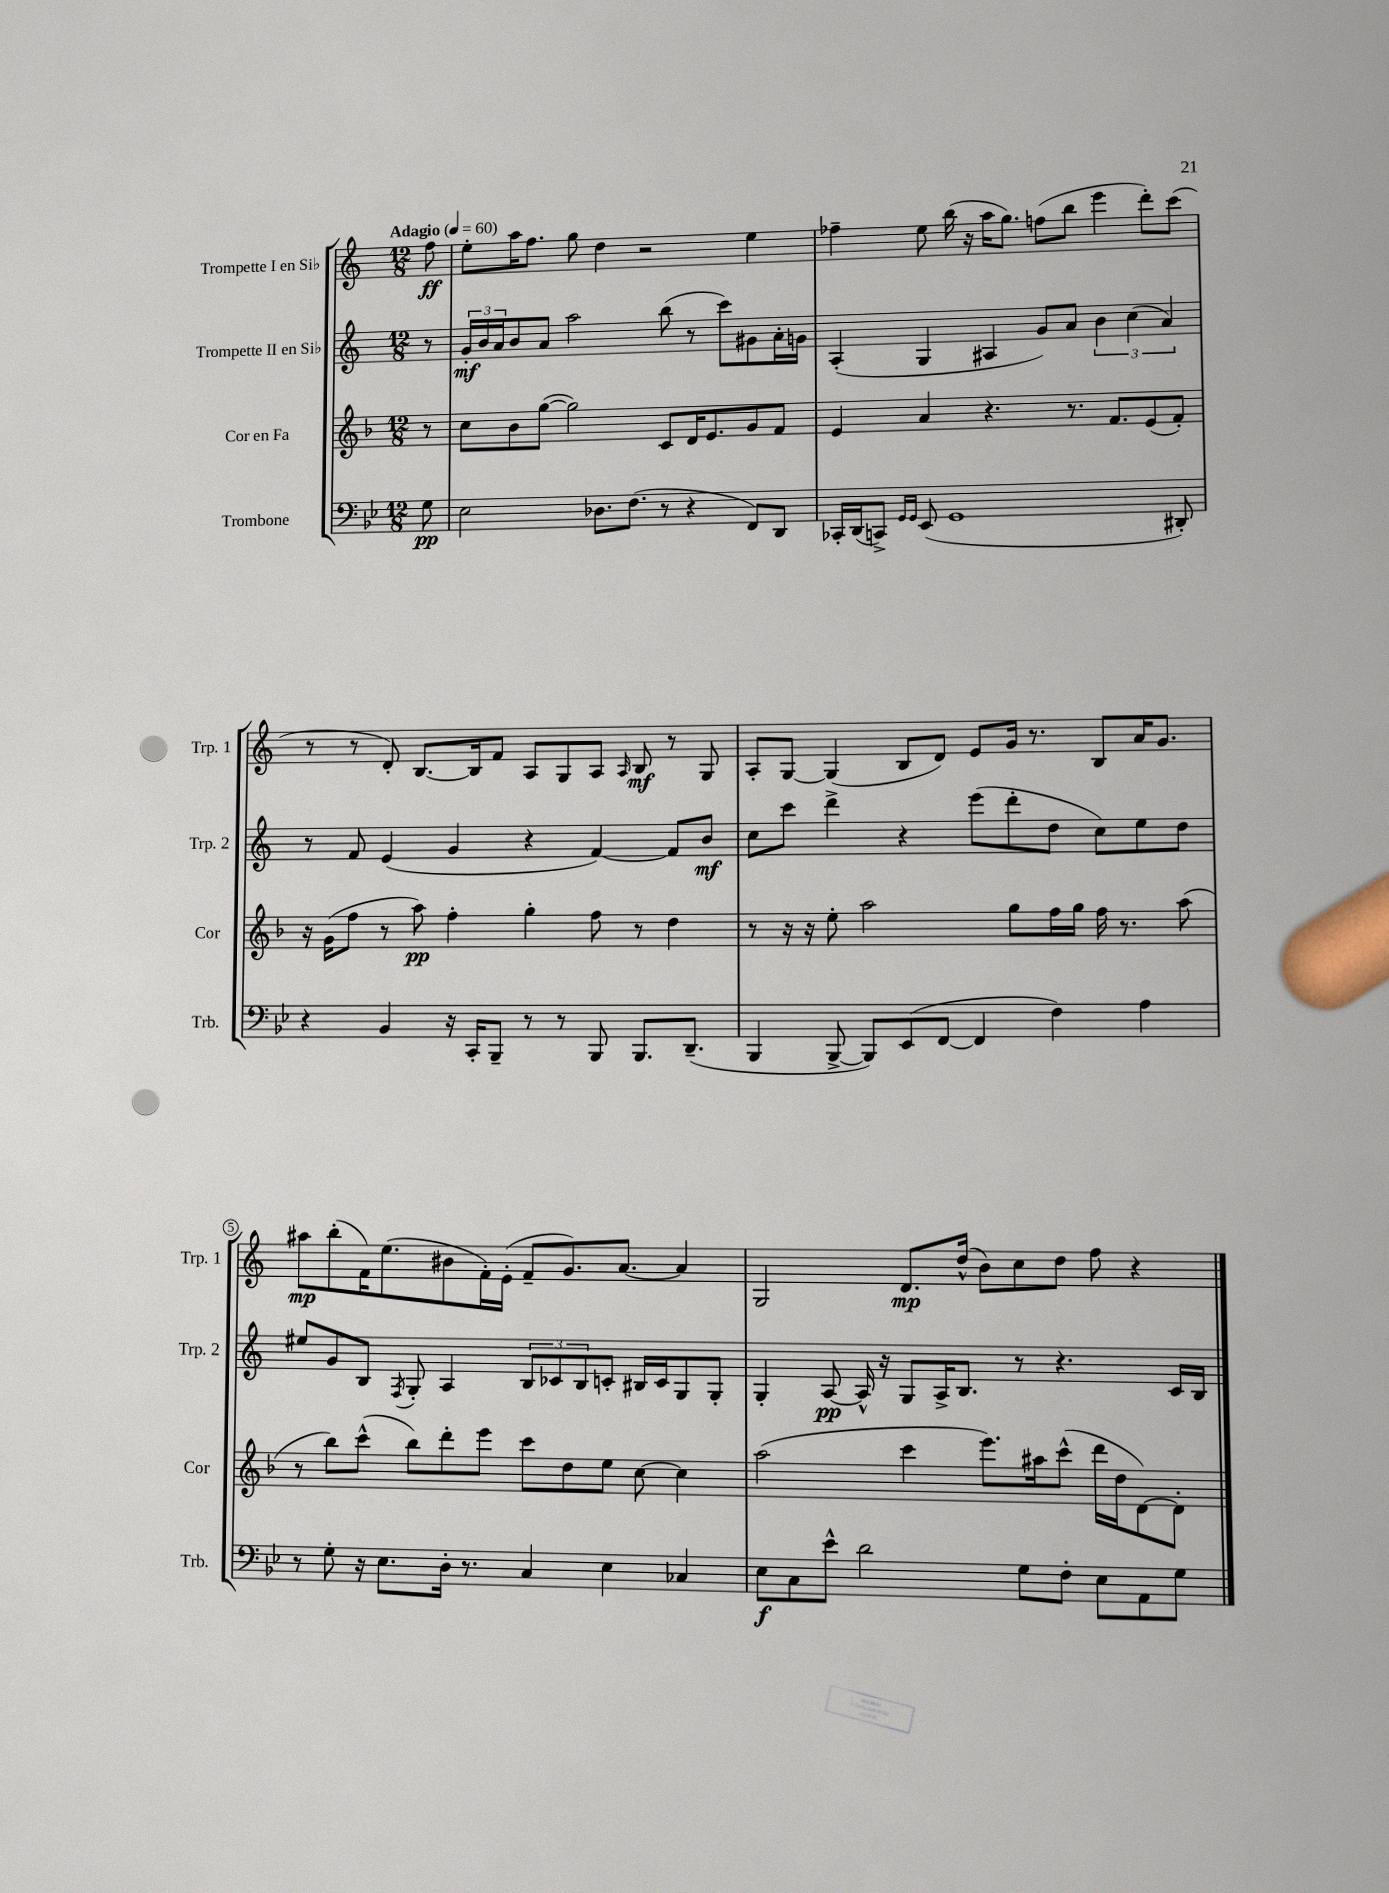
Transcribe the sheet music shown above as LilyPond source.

<<
\new StaffGroup <<
\new Staff = "s0" \with { instrumentName = "Trompette I en Sib" shortInstrumentName = "Trp. 1" } {
    \clef treble \key c \major \numericTimeSignature \time 12/8 \partial 8 \tempo "Adagio" 4 = 60
    f''8\ff |
    e''8-. a''16 f''8. g''8 d''4 r2 e''4 |
    fes''4-- e''8 b''16( r16 a''16 g''8.) f''8( b''8 e'''4 d'''8-.) c'''8( |
    r8 r8 d'8-.) b8.~ b16 f'8 a8 g8 a8 \grace { a16 } b8\mf r8 g8 |
    a8-. g8~ g4( b8 d'8) e'8 g'16 r8. b8 a'16 g'8. |
    ais''8\mp b''8-.( f'16) e''8.( bis'8 f'16-.) e'16-.( f'8-- g'8.) a'8.~ a'4 |
    g2 d'8.\mp d''16-^( b'8) c''8 d''8 f''8 r4 \bar "|." |
}
\new Staff = "s1" \with { instrumentName = "Trompette II en Sib" shortInstrumentName = "Trp. 2" } {
    \clef treble \key c \major \numericTimeSignature \time 12/8 \partial 8
    r8 |
    \tuplet 3/2 { g'16-.\mf b'16 a'16 } b'8 a'8 a''2 b''8( r8 c'''8) gis'8 a'16-. g'16 |
    a4-.( g4 ais4 g'8) a'8 \tuplet 3/2 { b'4 c''4( a'4) } |
    r8 f'8 e'4( g'4 r4 f'4~) f'8 b'8\mf |
    c''8 c'''8 d'''4-> r4 e'''8( d'''8-. d''8 c''8) e''8 d''8 |
    eis''8 g'8 b8 \acciaccatura { f8 } g8-. a4 \tuplet 3/2 { b8 ces'8 b8 } c'8-. bis16 c'16 g8 g8-. |
    g4-. a8~\pp a16-^ r16 g8 a16-> b8. r8 r4. c'16 b16 \bar "|." |
}
\new Staff = "s2" \with { instrumentName = "Cor en Fa" shortInstrumentName = "Cor" } {
    \clef treble \key f \major \numericTimeSignature \time 12/8 \partial 8
    r8 |
    c''8 bes'8 g''8~( g''2) c'8 d'16 e'8. g'8 f'8 |
    e'4 a'4 r4. r8. f'8. e'8( f'8-.) |
    r16 g'16( f''8 r8 a''8\pp) f''4-. g''4-. f''8 r8 d''4 |
    r8 r16 r16 e''8-. a''2 g''8 f''16 g''16 f''16 r8. a''8( |
    r8 bes''8) c'''8-^( bes''8) d'''8-. e'''8 c'''8 d''8 e''8 c''8~ c''4 |
    a''2( c'''4 e'''8.) ais''16 c'''8-^( d'''16 d''16 d'8~) d'8-. \bar "|." |
}
\new Staff = "s3" \with { instrumentName = "Trombone" shortInstrumentName = "Trb." } {
    \clef bass \key bes \major \numericTimeSignature \time 12/8 \partial 8
    g8\pp |
    ees2 des8. f8.( r8 r4 f,8) d,8 |
    ces,16-. d,16( c,8->) \grace { g,16 g,16 } ees,8( g,1 dis,8-.) |
    r4 bes,4 r16 c,16-. bes,,8-- r8 r8 bes,,8 bes,,8. d,8.--( |
    bes,,4 bes,,8~-> bes,,8) ees,8( f,8~ f,4 f4) a4 |
    r8 g8-. r16 ees8. d16-. r8. c4 ees4 ces4 |
    ees8\f c8 ees'8-^ d'2 g8 f8-. ees8 a,8 g8 \bar "|." |
}
>>
>>
\layout { \context { \Score \override BarNumber.break-visibility = ##(#f #t #t) barNumberVisibility = #(every-nth-bar-number-visible 5) \override BarNumber.stencil = #(make-stencil-circler 0.1 0.3 ly:text-interface::print) } }
